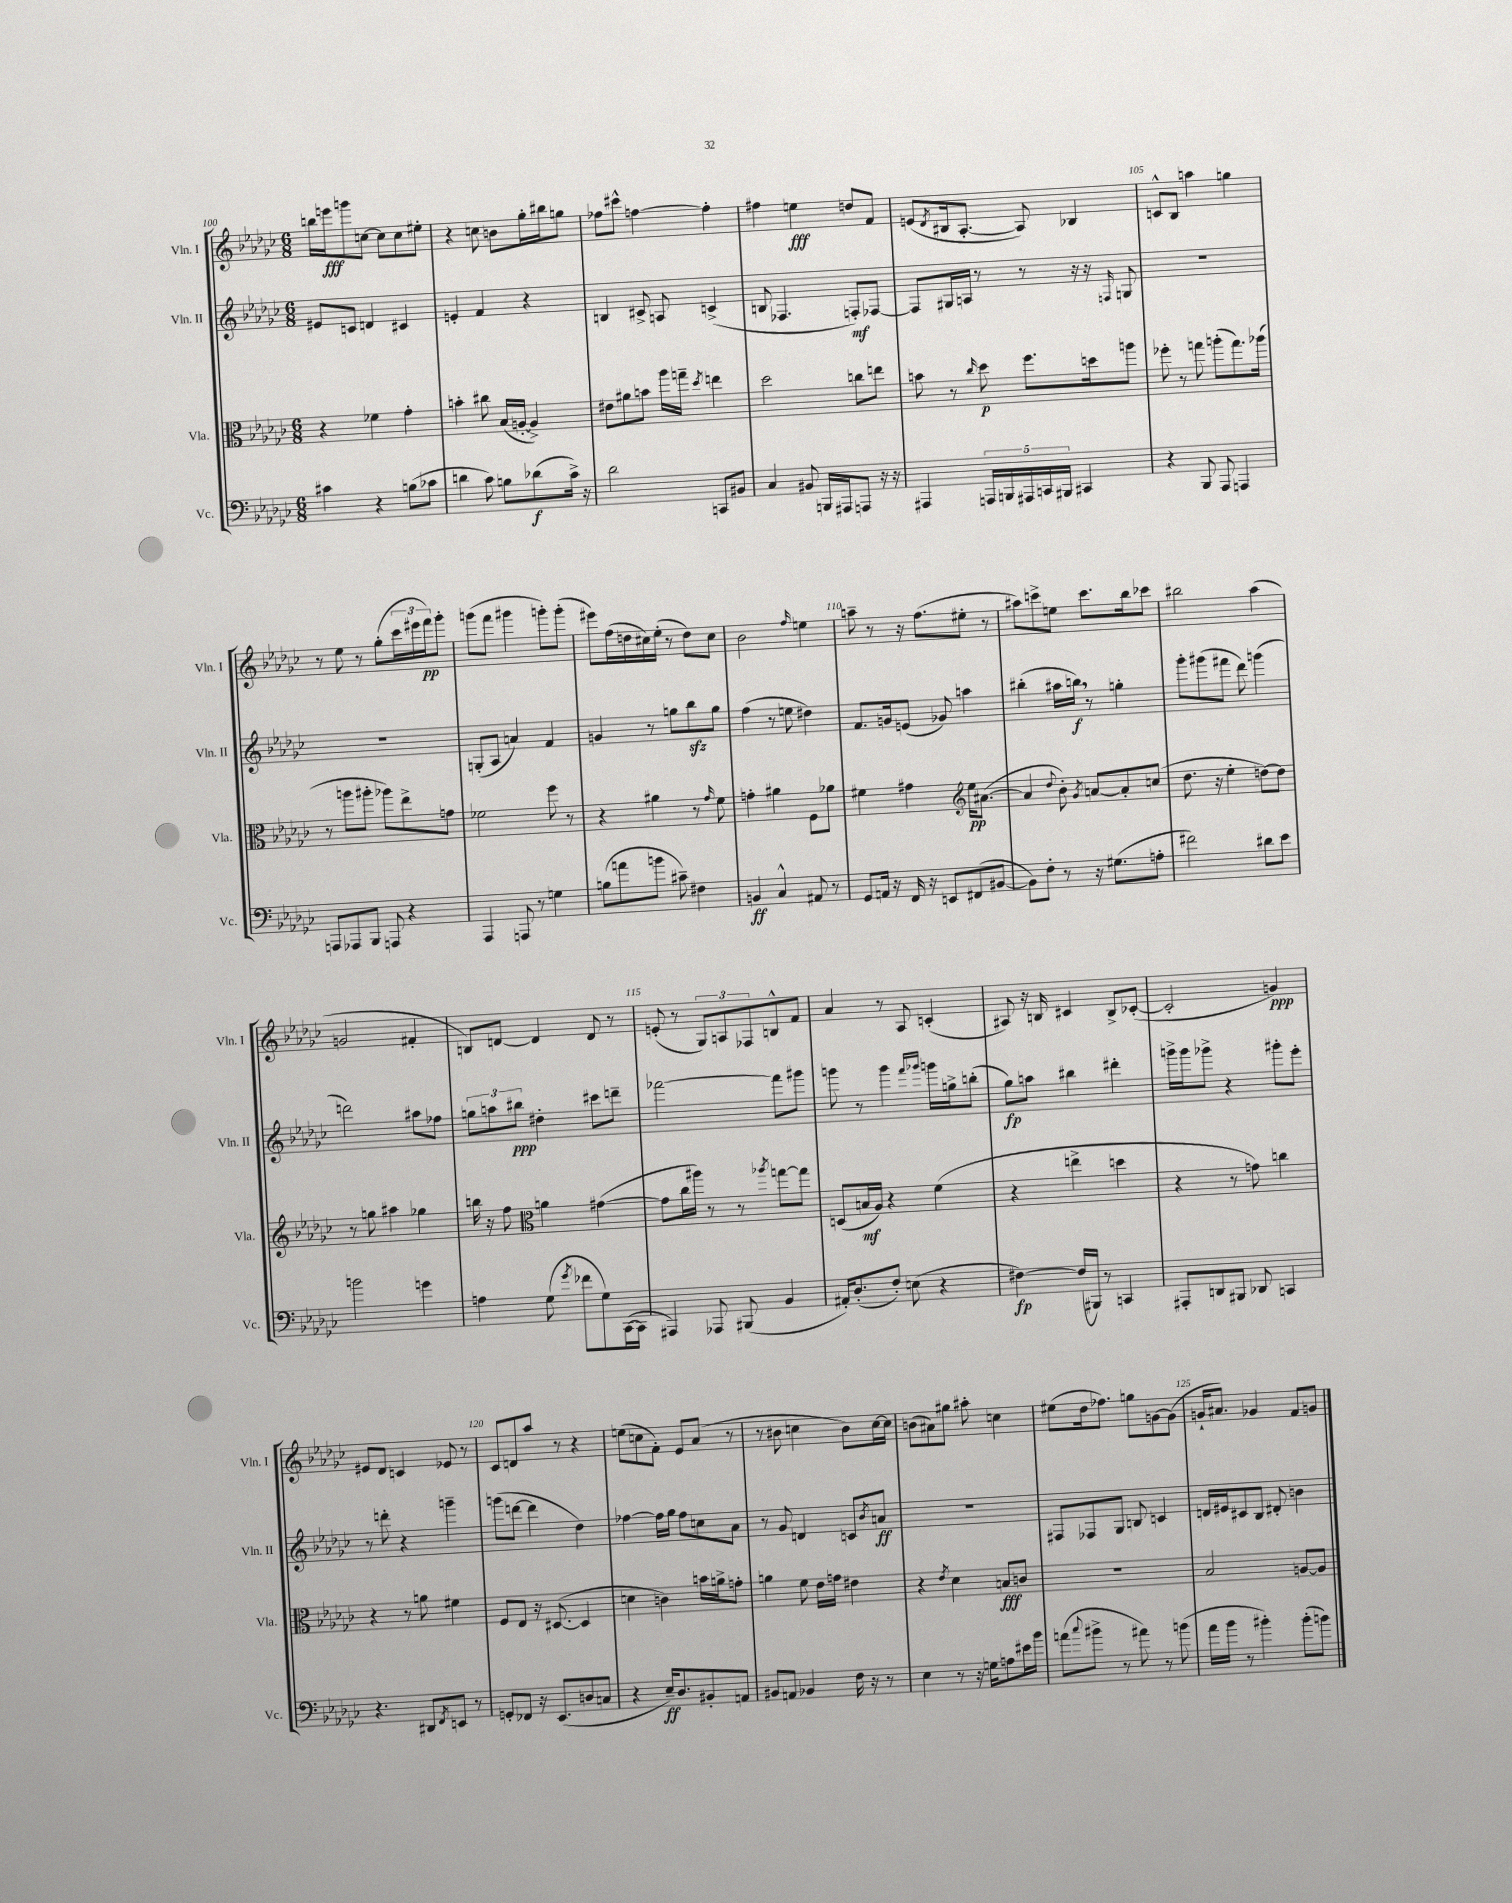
<<
\new StaffGroup <<
\new Staff = "s0" \with { instrumentName = "Vln. I" shortInstrumentName = "Vln. I" } {
    \clef treble \key ges \major \numericTimeSignature \time 6/8
    b''16 e'''16\fff g'''8 c''8~ c''8 c''8 eis''8-. |
    r4 c''8 b'8 ges''16-. bis''16 g''8 |
    fes''8 cis'''8-^ f''4~ f''4-. |
    fis''4 e''4\fff d''8 f'8 |
    e'8( \acciaccatura { des'8 } bis16 aes8.~-. aes8) bes4 |
    c'8-^ bes8 a''4 g''4 |
    r8 ees''8 r8 ges''8-.( \tuplet 3/2 { ces'''16 eis'''16 f'''16\pp) } ges'''8-. |
    g'''8( f'''8 gis'''4 g'''8-.) g'''8-.( |
    eis'''8) f''16( d''16 cis''16) ees''16-.( r8 d''8) cis''8 |
    bes'2 \grace { f''16 } e''4 |
    a''8-- r8 r16 f''8.( eis''8-. r8 |
    ais''8) c'''8-> e''8 c'''8. bes''16 ces'''8 |
    bis''2 aes''4( |
    g'2 fis'4-. |
    b8) d'8~ d'4 d'8 r8 |
    e'8-.( r8 \tuplet 3/2 { ges8) a8 fes8 } b8-^ f'8 |
    aes'4 r8 aes8 c'4-.( |
    ais8) r16 b16 cis'4 b8-> ces'8~-.( |
    ces'2-. g'4\ppp) |
    eis'8 des'8 c'4 ees'8 r8 |
    ces'8 d'8 aes''8 r8 r4 |
    e''8( c''8 f'8-.) ees'8 aes'8( r8 |
    r8 bis'8 c''4 bis'8) c''16~ c''16 |
    b'8( ais'8) gis''8 ais''8-. c''4 |
    eis''8( des''16 fes''8.) g''8 g'8~ g'8( |
    g'16-! ais'8.) ges'4 f'8 g'8 \bar "|." |
}
\new Staff = "s1" \with { instrumentName = "Vln. II" shortInstrumentName = "Vln. II" } {
    \clef treble \key ges \major \numericTimeSignature \time 6/8
    eis'8 c'8 d'4 cis'4 |
    e'4-. f'4 r4 |
    b4 cis'8-> a8 c'4->( |
    b8 fes4. f8-.\mf) fes8~ |
    fes8 gis16 a16 r8 r8 r16 r16 \grace { f16 } g8 |
    R2. |
    R2. |
    g8-.( aes8 a'4) f'4 |
    g'4 r8 g''8 bes''8\sfz g''8 |
    f''4( r8 e''8 dis''4) |
    f'8. g'16 e'8( ges'8) a''4 |
    bis''4-.( ais''16 b''16\f) \breathe r8 g''4-. |
    ges'''8-. gis'''8( fis'''8 des'''8) g'''4( |
    d'''2) ais''8 fes''8 |
    \tuplet 3/2 { g''8 a''8 bis''8\ppp } dis''4-. cis'''8 d'''8-- |
    fes'''2~ fes'''8 gis'''8 |
    g'''8 r8 g'''4 \grace { f'''16 ges'''16 } g'''16 g''16-> b''8-.( |
    ges''8\fp) a''8 bis''4 dis'''4-. |
    g'''16-> g'''16 ges'''8-> r4 gis'''8-. ees'''8-. |
    r8 d'''8-. r4 g'''4-- |
    g'''8( d'''8~ d'''4 des''4) |
    fes''4~ fes''16 ges''16 fes''8 c''8 aes'8 |
    r8 ges'8 d'4 c'8 \acciaccatura { bes'8 } a'8\ff |
    R2. |
    fis8 fes8 ges8 b8 c'4 |
    d'16 eis'16 cis'8 bes8 dis'8-. b'4 \bar "|." |
}
\new Staff = "s2" \with { instrumentName = "Vla." shortInstrumentName = "Vla." } {
    \clef alto \key ges \major \numericTimeSignature \time 6/8
    r4 fes'4 ges'4-. |
    b'4-. cis''8 bes16( a16~-. a4->) |
    eis'8 ais'8 b'8 aes''16 g''16-- \acciaccatura { des''8 } e''4 |
    des''2 c''8 e''8 |
    b'8 r8 \grace { ces''16 } des''8\p f''8. d''16 a''8 |
    fes''8-. r8 g''8 a''8-.( g''8.) aes''16( |
    r8 a''8 ais''8-. aes''8) ees''8-> g'8 |
    fes'2 f''8 r8 |
    r4 ais'4 r8 \grace { ges'16 } f'8 |
    g'4-. ais'4 f8 aes'8 |
    fis'4 gis'4 \clef treble ees''16\pp ais'8.~( |
    ais'4 \appoggiatura { des''8 } bes'8-.) \acciaccatura { ges'8 } a'8~ a'8-. c''8( |
    des''8. r16 ees''4-. d''8~) d''8 |
    r8 g''8 ais''4 ges''4 |
    b''16 r16 f''8 \clef alto a'4 gis'4~( |
    gis'8 ces''16 ais''16) r8 r8 \acciaccatura { aes''8 } g''8~ g''8 |
    d8( b16\mf aes16) r4 f'4( |
    r4 e''4-> d''4 |
    r4 r8 g'8) c''4 |
    r4 r8 a'8 fis'4 |
    f8 ees8 r16 dis8.~( dis4 |
    d'4 c'4) b'16 a'16-> g'8-. |
    a'4 f'8 ees'16 g'16 eis'4 |
    r4 \acciaccatura { ees'8 } des'4 b8\fff c'8 |
    R2. |
    bes2 a8~ a8 \bar "|." |
}
\new Staff = "s3" \with { instrumentName = "Vc." shortInstrumentName = "Vc." } {
    \clef bass \key ges \major \numericTimeSignature \time 6/8
    cis'4 r4 b8( ces'8 |
    d'4 ces'8) b8 des'8\f( ces'16->) r16 |
    des'2 c,8 bis,8 |
    ces4 bis,8 b,,16 ais,,16 a,,8 r16 r16 |
    ais,,4 \tuplet 5/4 { a,,16 b,,16 ais,,16 c,16 bis,,16 } cis,4 |
    r4 bes,,8 aes,,8 a,,4 |
    a,,8 aes,,8 bes,,8 a,,8 r4 |
    aes,,4 a,,8 r8 g4 |
    b8( a'8 b'8 cis'8--) fis4 |
    b,4\ff ces4-^ ais,8 r8 |
    ges,8 a,16 r16 f,16 r16 e,8 fis,8( bis,8~ |
    bis,8) f8-. r8 r16 gis8.( a8-. |
    fis'2) dis'8 ees'8 |
    b'2 g'4 |
    a4 ges8( \acciaccatura { ges'8 } fes'8 ges8) ces,16~( ces,16 |
    ais,,4) aes,,8 bis,,8( bes,4 |
    ais,16-.) des8.-.( f8-.) e8( r4 |
    fis4~\fp) fis16( bis,,16) r8 c,4 |
    ais,,8-. d,8 bis,,8 des,8 c,4 |
    r4. dis,8 \acciaccatura { f,8 } e,8 r8 |
    g,8-. fes,8 r16 ees,8.( d8 c8 |
    r4 ees16--\ff) des8. bis,8-. a,8 |
    bis,8 a,8 bes,4 f16 r16 r8 |
    ees4 r8 r16 g16 a8 eis'16 bes'16 |
    a'8( \appoggiatura { ces''8 } bis'8-> r8 ais'8) r8 b'8( |
    aes'16 bes'16 r8 bis'4-.) bis'8-.( b'8) \bar "|." |
}
>>
>>
\layout { \context { \Score currentBarNumber = #100 \override BarNumber.break-visibility = ##(#f #t #t) barNumberVisibility = #(every-nth-bar-number-visible 5) } }
